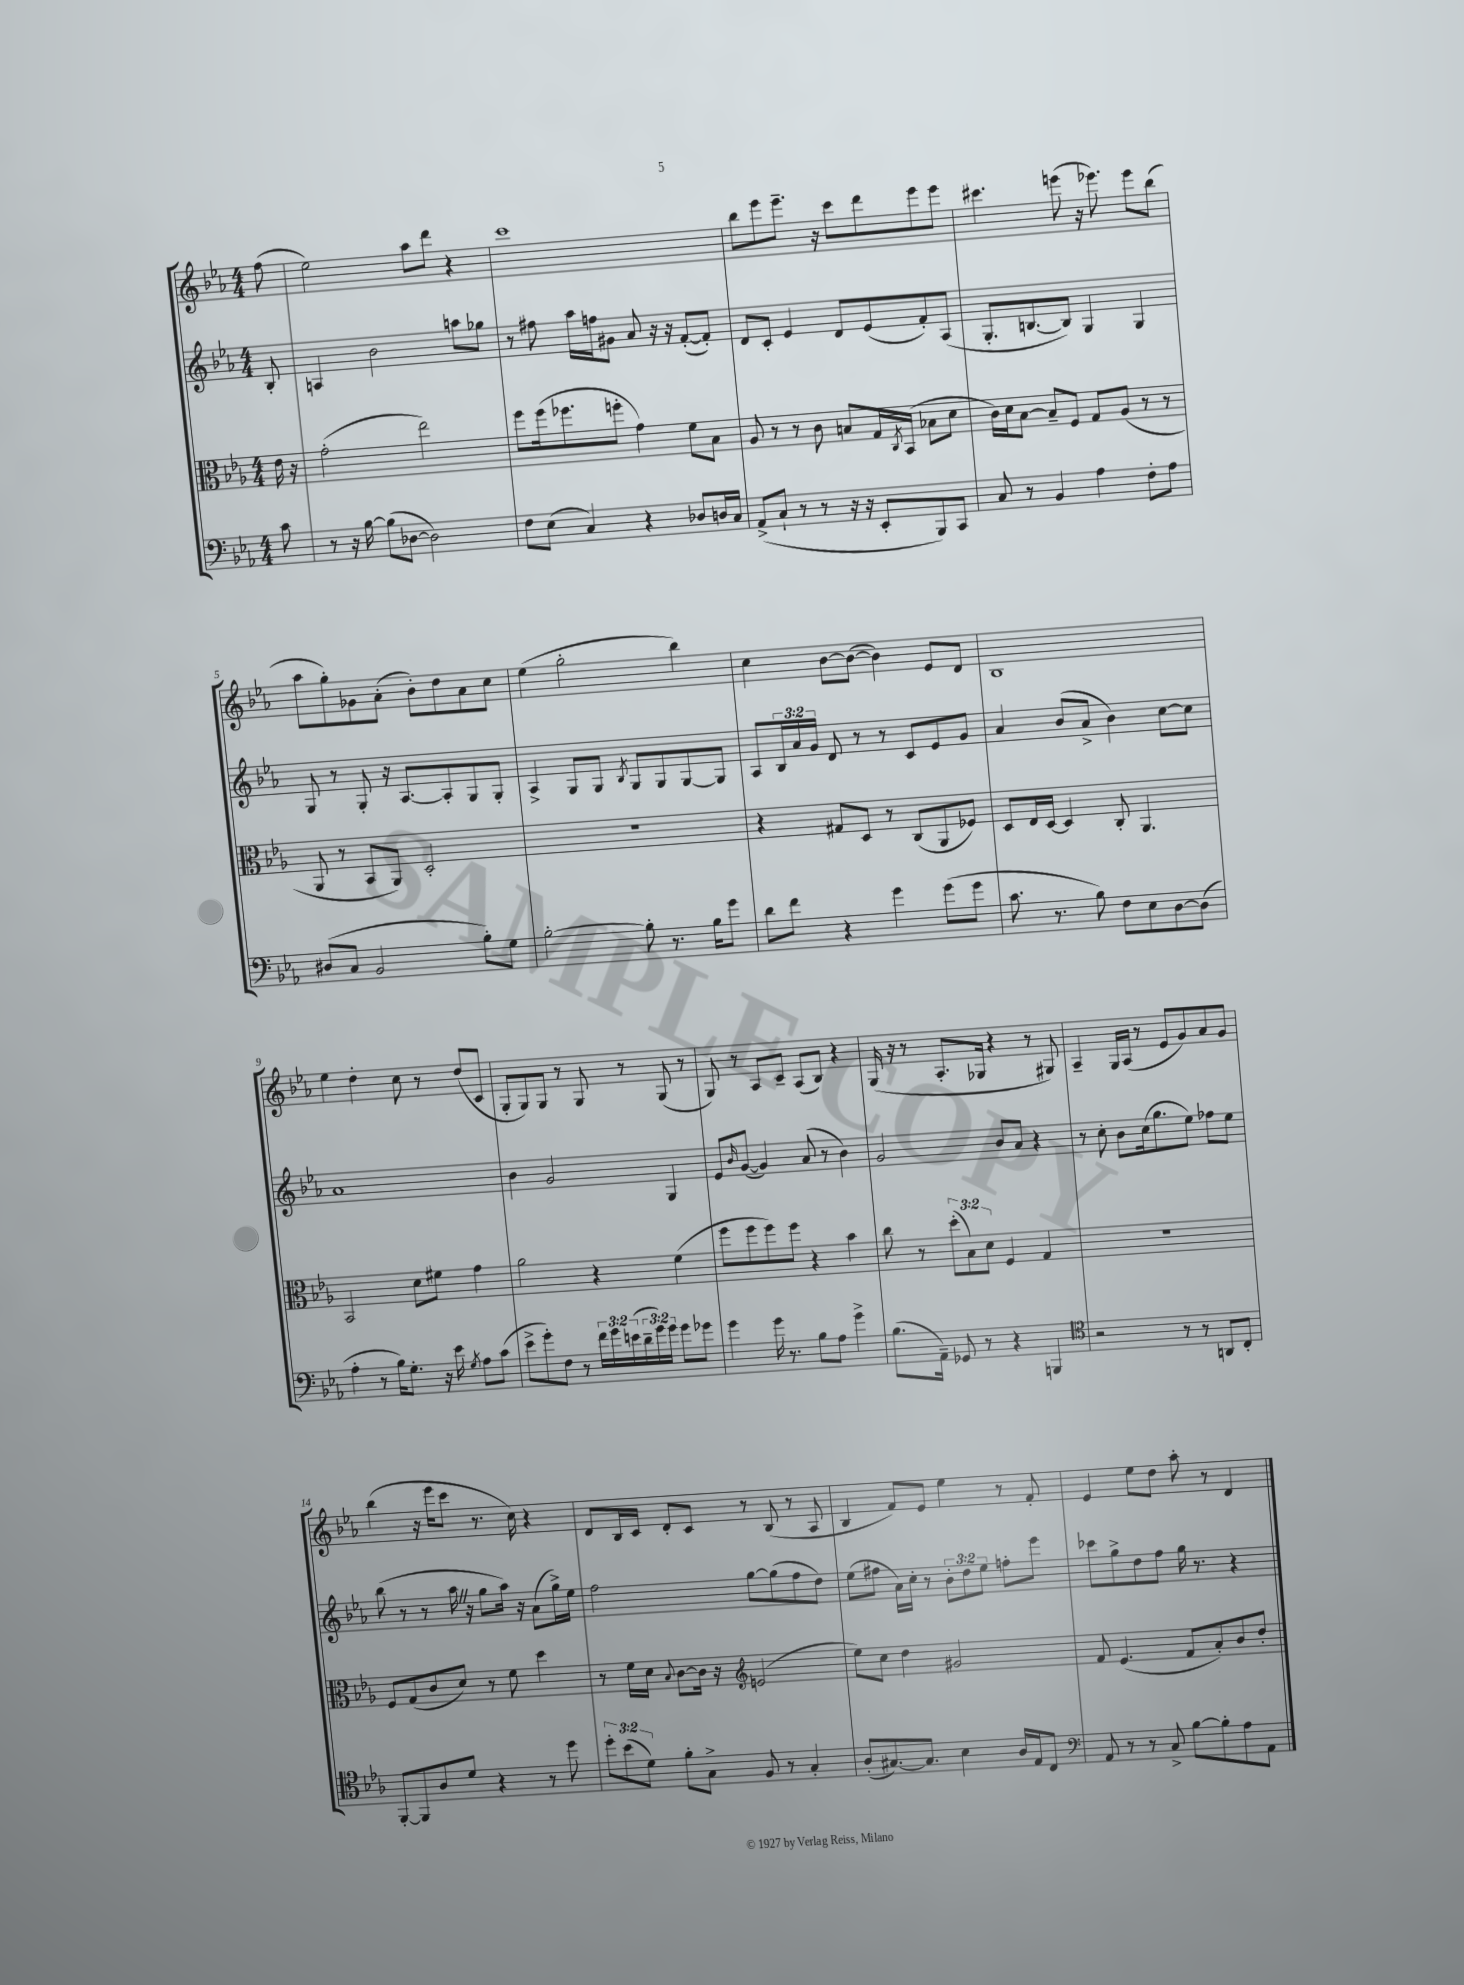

**kern	**kern	**kern	**kern
*staff4	*staff3	*staff2	*staff1
*clefF4	*clefC3	*clefG2	*clefG2
*k[b-e-a-]	*k[b-e-a-]	*k[b-e-a-]	*k[b-e-a-]
*M4/4	*M4/4	*M4/4	*M4/4
8c\	16e-\	8B-'/	(8ff\
.	16r	.	.
=	=	=	=
8r	(2g'\	4A/	2ee-\)
16r	.	.	.
[16B-\	.	.	.
(8B-\]L	.	2b-\	.
[8D-\J	.	.	.
2D-\])	2ee-\)	.	8aa-\L
.	.	.	8ddd\J
.	.	8aa\L	4r
.	.	8gg-\J	.
=	=	=	=
8F\L	8ff\L	8r	1ccc
(8E-\J	(16ff\k	8ff#\	.
.	8.ff-\	.	.
4C/)	.	16aa-\LL	.
.	.	16ff\J	.
.	8ff'\J	8g#\J	.
4r	4g\)	8a-/	.
.	.	16r	.
.	.	16r	.
8D-/L	8f\L	([8f'/L	.
16D/L	8B-\J	8f'/]J)	.
16C/JJ	.	.	.
=	=	=	=
(8AA-^/L	8A-/	8d/L	8bb-\L
8C`/J	8r	8c'/J	8eee-\
8r	8r	4e-/	8.eee-~\J
8r	8c\	.	.
.	.	.	16r
16r	8B/L	8d/L	8ccc\L
16r	.	.	.
8EE-'/L	16G/L	(8e-/	8ddd\
.	8qC/	.	.
.	(16BB-/JJ	.	.
8BBB-/)	8B-\L	8f'/)	8eee-\
8CC/J	8d\J	(8A-/J	8eee-\J
=	=	=	=
8C/	16c\LL)	8.G'/L	4.ccc#\
.	16d\J	.	.
8r	[8B-\J	.	.
.	.	[8.B/	.
4BB-/	8B-~/]L	.	.
.	8F/J	8B/]J)	(8eee\
4A-\	8G/L	4G/	16r
.	.	.	8.eee-\)
.	(8A-/J	.	.
8F'\L	8r	4G/	8eee-\L
8A-\J	8r	.	(8bb-\J
=	=	=	=
(8D#/L	8AA-/	8G/	8aa-\L
8C/J	8r	8r	8gg'\)
2BB-/	8BB-/L	8G'/	8g-\
.	8AA-/J)	16r	(8a-'\J
.	.	[8.A-/L	.
.	2D'/	.	8b-'\L)
.	.	8A-'/]	8dd\
8B-'\L)	.	8G/	8a-\
8G\J	.	8G'/J	8cc\J
=	=	=	=
[2B-'\	1r	4A-^/	(4ee-\
.	.	8G/L	2gg'\
.	.	8G/J	.
.	.	8qB-/	.
8B-'\]	.	8G/L	.
8.r	.	8G/	.
.	.	[8G/	4bb-\)
16B-\LK	.	.	.
8g\J	.	8G/]J	.
=	=	=	=
8d\L	4r	8A-/L	4cc\
8f\J	.	24B-/L	.
.	.	24a-/	.
.	.	24g/JJ	.
4r	8G#/L	8d/	[8b-\L
.	8D/J	8r	(8b-\_J
4g\	8r	8r	4b-\])
.	(8C/L	8c/L	.
(8g\L	8AA-/	8e-/	8e-/L
8g\J	8F-/J)	8g/J	8d/J
=	=	=	=
8.c\	8D/L	4a-/	1B-
.	16E-/L	.	.
8.r	[16D/JJ	.	.
.	4D/]	(8b-/L	.
8B-\)	.	8a-^/J	.
8F\L	8C'/	4b-\)	.
8E-\	4.AA-/	.	.
[8D\	.	[8cc\L	.
(8D\]J	.	8cc\]J	.
=	=	=	=
4A-'\	2BB-/	1a-	4ee-\
8r	.	.	4dd'\
16B-\LK)	.	.	.
8.G'\J	.	.	.
.	8d\L	.	8cc\
16r	8f#\J	.	8r
16e-\	.	.	.
8qG/	.	.	.
8A-\L	4g\	.	(8dd/L
(8c\J	.	.	8c/J
=	=	=	=
8e-^\L	2a-\	4b-\	8G'/L
8g'\)	.	.	8G/)
8F\J	.	2g/	8G/J
8r	.	.	8r
24f\LL	4r	.	8G/
24g\	.	.	.
(24e\	.	.	.
24d~\	.	.	8r
24g\)	.	.	.
24g\JJ	.	.	.
8g\L	(4f\	4G/	(8G/
8g-\J	.	.	8r
=	=	=	=
4g\	8ff\L	8e-/L	8G/)
.	.	16qqb-/	.
.	8ff\	([8g/J	8r
16g\	8ff\)	4g/])	8A-/L
8.r	.	.	.
.	8ff\J	.	8c~/J
8B-\L	4r	(8a-/	(8A-/L
8A-\J	.	8r	8B-/J)
4g^\	4b-\	4b-\)	4r
=	=	=	=
(8.B-\L	8cc\	2g/	(16G/
.	.	.	16r
.	8r	.	8r
16AA-~\Jk)	.	.	.
8GG-/	(12dd'\L	.	8.A-'/L
.	12B-\)	.	.
8r	.	.	.
.	12d\J	.	.
.	.	.	16G-/Jk
4r	4F/	8b-/L	4r
.	.	8a-/J	.
4BBB/	4G/	4r	8r
.	.	.	8G#/)
=	=	=	=
*clefC4	*	*	*
2r	1r	8r	4A-~/
.	.	8cc'\	.
.	.	8b-\L	16G/LL
.	.	.	(16A-/JJ
.	.	(16cc\k	8r
.	.	8.gg\	.
8r	.	.	8e-/L
8r	.	8ee-\J)	8g/)
8AA/L	.	8ff-\L	8a-/
8C'/J	.	8ee-\J	8g/J
=	=	=	=
[8FF'/L	8F/L	(8bb-\	(4bb-\
8FF/]	(8G/	8r	.
8A-/	8c/	8r	16r
.	.	.	16eee-\LK
8d/J	8d/J)	16aa-\	8ccc\J
.	.	16r	.
4r	8r	8gg\L	8.r
.	8f\	16aa-\Jk)	.
.	.	16r	16cc\)
8r	4dd\	(8a-\L	4r
8dd\	.	16gg^\L)	.
.	.	16ee-\JJ	.
=	=	=	=
12dd'\L	8r	2ff\	8d/L
(12b-\	.	.	.
.	16f\LL	.	16B-/L
12d\J)	.	.	.
.	16d\JJ	.	16c/JJ
.	8qqB-/	.	.
8f'\L	[8c\L	.	8d'/L
8G^\J	16c\]Jk	.	8c/J
.	16r	.	.
*	*clefG2	*	*
8F/	(2e/	[8gg\L	8r
8r	.	(8gg\]	(8B-/
4G'/	.	8ff\	8r
.	.	8dd\J)	8A-/
=	=	=	=
(8A-'/L	8ee-\L)	(8ee-\L	4B-/
[8.G#/)	8cc\J	8ff#\J	.
.	4dd\	16a-\LL)	8f/L)
8.G#/]J	.	16cc'\JJ	.
.	.	8r	8e-/J
4B-\	2g#/	12b-'\L	4ee-\
.	.	12dd\	.
.	.	12ee-\J	.
16A-/LL	.	8ff'\L	8r
16E-/J	.	.	.
8C/J	.	8eee-\J	8f'/
=	=	=	=
*clefF4	*	*	*
8AA-/	8f/	8ccc-\L	4e-/
8r	(4.e-/	8gg^\	.
8r	.	8dd\	8ee-\L
8C^/	.	8ff\J	8dd\J
[8B-\L	8f/L	16gg\	8aa-'\
.	.	8.r	.
8B-'\]	8a-'/)	.	8r
8A-\	8b-/	4r	4d/
8AA-\J	8dd'/J	.	.
==	==	==	==
*-	*-	*-	*-
